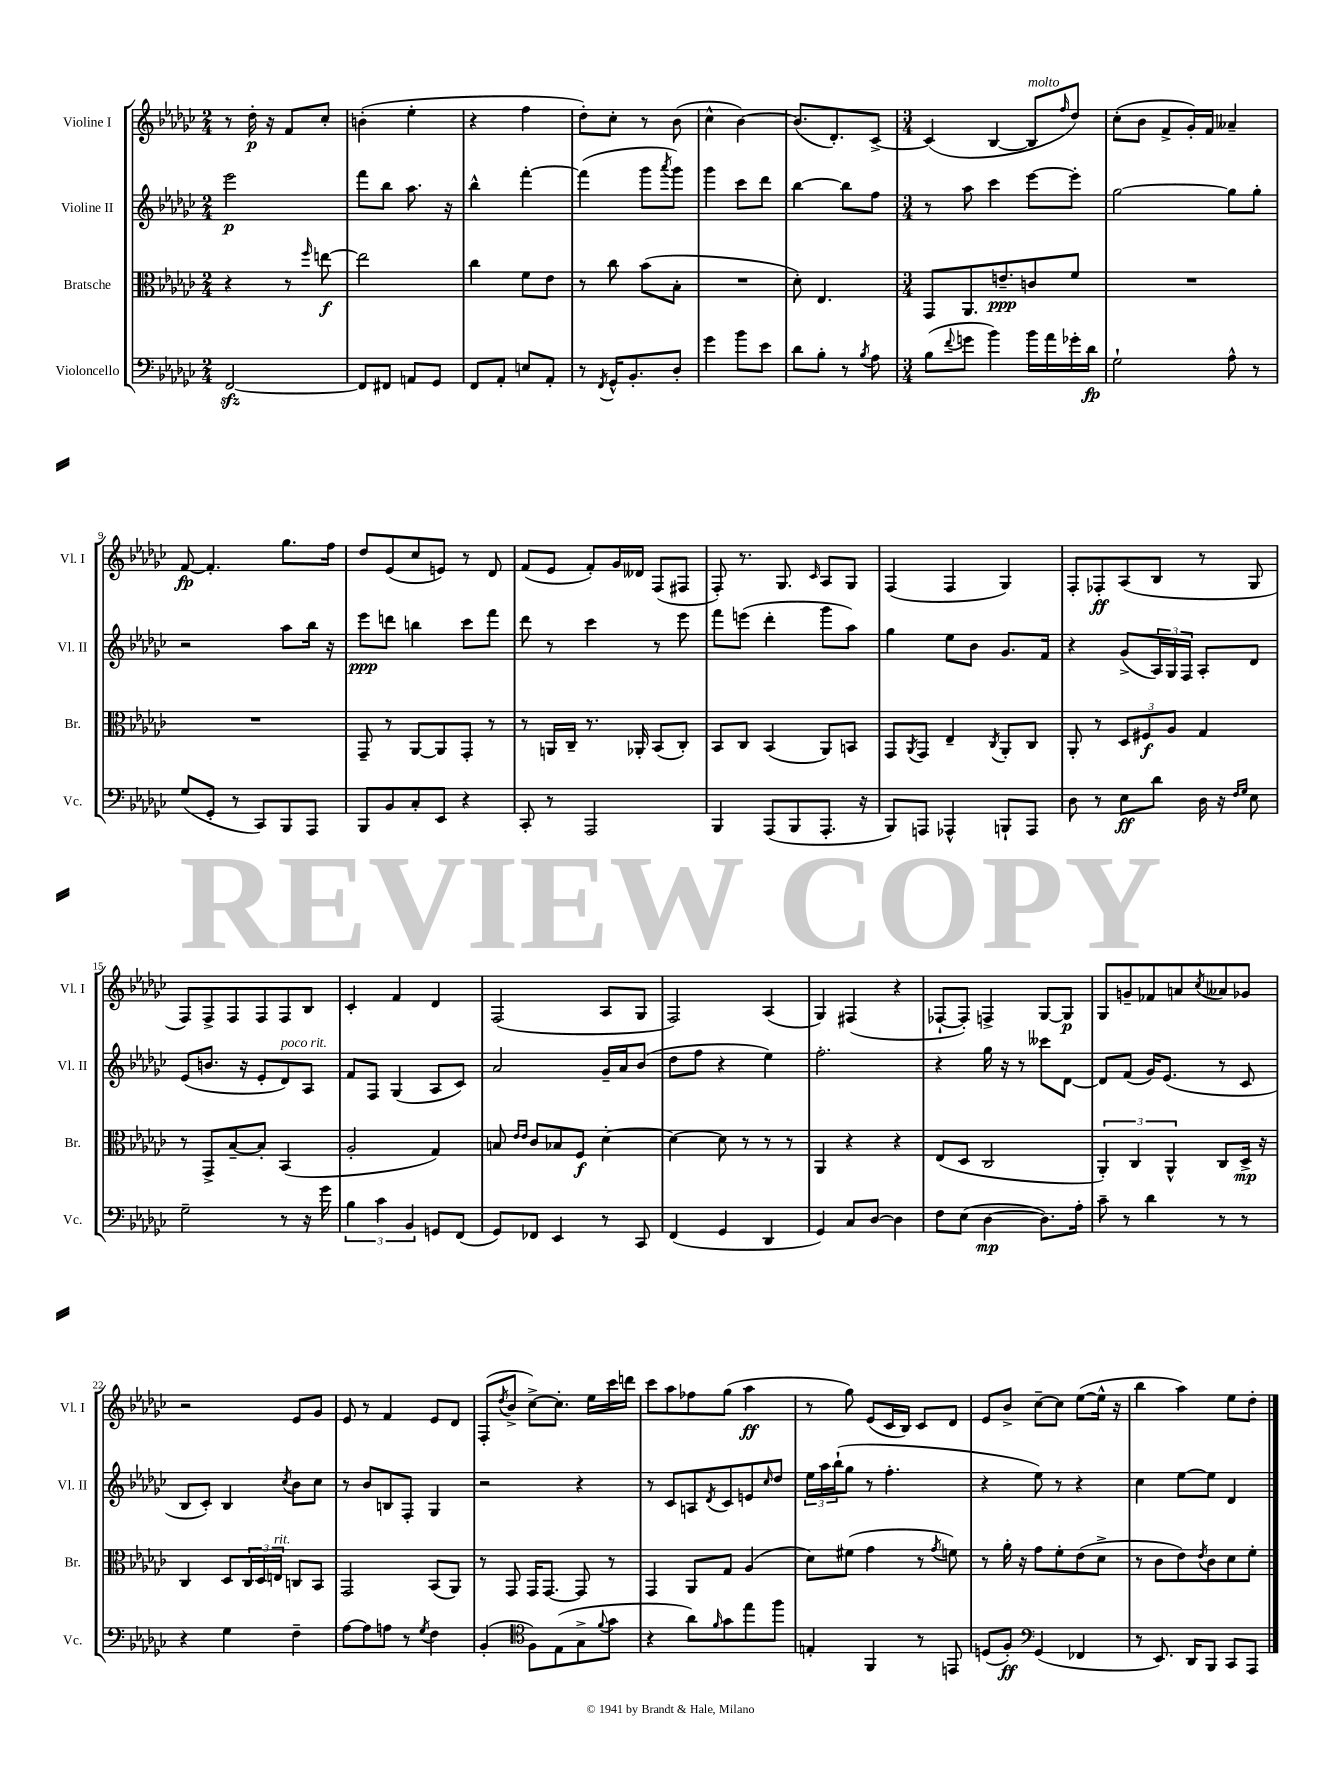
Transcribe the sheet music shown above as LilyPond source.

<<
\new StaffGroup <<
\new Staff = "s0" \with { instrumentName = "Violine I" shortInstrumentName = "Vl. I" } {
    \clef treble \key ges \major \numericTimeSignature \time 2/4
    r8 des''16-.\p r16 f'8 ces''8-. |
    b'4-.( ees''4-. |
    r4 f''4 |
    des''8-.) ces''8-. r8 bes'8( |
    ces''4-^ bes'4~) |
    bes'8.( des'8.-.) ces'8~-> |
    \numericTimeSignature \time 3/4 ces'4( bes4~ bes8^\markup { \italic "molto" } \grace { f''16 } des''8) |
    ces''8-.( bes'8 f'8-> ges'16-.) f'16 aeses'4-- |
    f'8~\fp f'4.-. ges''8. f''16 |
    des''8 ees'8( ces''8 e'8) r8 des'8 |
    f'8( ees'8 f'8-.) ges'16 deses'16 f8( fis8 |
    f8-.) r8. ges8. \grace { ces'16 } aes8 ges8 |
    f4( f4 ges4) |
    f8-. fes8-.\ff aes8( bes8 r8 ges8 |
    f8) f8-> f8 f8 f8 bes8 |
    ces'4-. f'4 des'4 |
    f2( aes8 ges8 |
    f2) aes4( |
    ges4) fis4( r4 |
    fes8~-! fes8-.) f4-> ges8~ ges8\p |
    ges8 g'8-- fes'8 a'8 \acciaccatura { ces''8 } aeses'8 ges'8 |
    r2 ees'8 ges'8 |
    ees'8 r8 f'4 ees'8 des'8 |
    f8-.( \acciaccatura { des''8 } bes'8-> ces''8~->) ces''8.-. ees''16 ces'''16 d'''16 |
    ces'''8 aes''8 fes''8 ges''8( aes''4\ff |
    r8 ges''8) ees'8( ces'16 bes16) ces'8 des'8 |
    ees'8 bes'8-> ces''8~-- ces''8 ees''8~( ees''16-^ r16 |
    bes''4 aes''4) ees''8 des''8-. \bar "|." |
}
\new Staff = "s1" \with { instrumentName = "Violine II" shortInstrumentName = "Vl. II" } {
    \clef treble \key ges \major \numericTimeSignature \time 2/4
    ees'''2\p |
    f'''8 bes''8 aes''8. r16 |
    bes''4-^ f'''4~-. |
    f'''4( ges'''8 \acciaccatura { aes'''8 } ges'''8) |
    ges'''4 ces'''8 des'''8 |
    bes''4~ bes''8 f''8 |
    \numericTimeSignature \time 3/4 r8 aes''8 ces'''4 ees'''8~ ees'''8-. |
    ges''2~ ges''8 ges''8-. |
    r2 aes''8 bes''16 r16 |
    ees'''8\ppp d'''8 b''4 ces'''8 f'''8 |
    des'''8 r8 ces'''4 r8 ees'''8 |
    f'''8 e'''8( des'''4-. ges'''8 aes''8) |
    ges''4 ees''8 bes'8 ges'8. f'16 |
    r4 ges'8->( \tuplet 3/2 { aes16) ges16 f16 } aes8-. des'8 |
    ees'8( b'8. r16 ees'8-. des'8^\markup { \italic "poco rit." }) aes8 |
    f'8 f8 ges4( aes8 ces'8) |
    aes'2 ges'16-- aes'16 bes'8( |
    des''8 f''8 r4 ees''4) |
    f''2.-. |
    r4 ges''16 r16 r8 ceses'''8 des'8~ |
    des'8 f'8( ges'16) ees'8.( r8 ces'8 |
    bes8 ces'8-.) bes4 \acciaccatura { ces''8 } bes'8 ces''8 |
    r8 bes'8 b8 f8-. ges4 |
    r2 r4 |
    r8 ces'8 a8 \acciaccatura { des'8 } ces'8 e'8 \grace { ces''16 } des''8 |
    \tuplet 3/2 { ees''16 aes''16 bes''16-!( } ges''8 r8 f''4.-. |
    r4 ees''8) r8 r4 |
    ces''4 ees''8~ ees''8 des'4 \bar "|." |
}
\new Staff = "s2" \with { instrumentName = "Bratsche" shortInstrumentName = "Br." } {
    \clef alto \key ges \major \numericTimeSignature \time 2/4
    r4 r8 \grace { f''16 } e''8~\f |
    e''2 |
    ces''4 f'8 ees'8 |
    r8 ces''8 bes'8( bes8-. |
    R2 |
    des'8-.) ees4. |
    \numericTimeSignature \time 3/4 ges,8 aes,8. e'8.--\ppp c'8 f'8 |
    R2. |
    R2. |
    ges,8-- r8 aes,8~ aes,8 ges,8-. r8 |
    r8 a,16 ces16-- r8. aes,16-. bes,8( ces8-.) |
    bes,8 ces8 bes,4( aes,8) b,8 |
    ges,8 \acciaccatura { aes,8 } ges,8 ees4-- \acciaccatura { ces8 } aes,8-. ces8 |
    aes,8-. r8 \tuplet 3/2 { des8 fis8\f aes8 } ges4 |
    r8 ges,8-> bes8~-- bes8-. bes,4( |
    aes2-. ges4) |
    b8 \grace { ees'16 ees'16 } ces'8 bes8 f8\f des'4~-. |
    des'4~ des'8 r8 r8 r8 |
    aes,4 r4 r4 |
    ees8( des8 ces2 |
    \tuplet 3/2 { aes,4-.) ces4 aes,4-^ } ces8 des16->\mp r16 |
    ces4 des8 \tuplet 3/2 { ces16 des16 e16^\markup { \italic "rit." } } c8 bes,8 |
    ges,2 bes,8( aes,8) |
    r8 ges,8 ges,16 ges,8.~ ges,8 r8 |
    ges,4 aes,8 ges8 aes4( |
    des'8) fis'8( ges'4 r8 \acciaccatura { ges'8 } f'8) |
    r8 aes'16-. r16 ges'8 f'8-. ees'8( des'8-> |
    r8 ces'8 ees'8) \acciaccatura { ees'8 } ces'8 des'8 f'8-. \bar "|." |
}
\new Staff = "s3" \with { instrumentName = "Violoncello" shortInstrumentName = "Vc." } {
    \clef bass \key ges \major \numericTimeSignature \time 2/4
    f,2~\sfz |
    f,8 fis,8 a,8 ges,8 |
    f,8 aes,8-. e8 aes,8-. |
    r8 \acciaccatura { f,8 } ges,16-^ bes,8.-. des8-. |
    ges'4 bes'8 ees'8 |
    des'8 bes8-. r8 \acciaccatura { bes8 } aes8 |
    \numericTimeSignature \time 3/4 bes8( \appoggiatura { f'8 } g'8 bes'4) bes'16 aes'16 ges'16-. des'16\fp |
    ges2-! aes8-^ r8 |
    ges8( ges,8-. r8 ces,8) bes,,8 aes,,8 |
    bes,,8 bes,8 ces8-. ees,8 r4 |
    ces,8-. r8 aes,,2 |
    bes,,4 aes,,8( bes,,8 aes,,8.-. r16 |
    bes,,8) a,,8 aes,,4-^ b,,8-! aes,,8 |
    des8 r8 ees8\ff des'8 des16 r16 \grace { f16 ges16 } ees8 |
    ges2-- r8 r16 ges'16 |
    \tuplet 3/2 { bes4 ces'4 bes,4 } g,8 f,8( |
    ges,8) fes,8 ees,4 r8 ces,8 |
    f,4( ges,4 des,4 |
    ges,4) ces8 des8~ des4 |
    f8 ees8( des4~\mp des8.) aes16-. |
    ces'8-- r8 des'4 r8 r8 |
    r4 ges4 f4-- |
    aes8~ aes8 a8 r8 \acciaccatura { ges8 } f4 |
    bes,4-.( \clef tenor f8) ees8( ges8-> \appoggiatura { f'8 } ges'8 |
    r4 aes'8) \grace { f'16 } ges'8 ees''8 f''8 |
    e4-. f,4 r8 e,8 |
    d8( f8-.\ff) \clef bass ges,4( fes,4 |
    r8 ees,8.) des,16 bes,,8 ces,8 aes,,8 \bar "|." |
}
>>
>>
